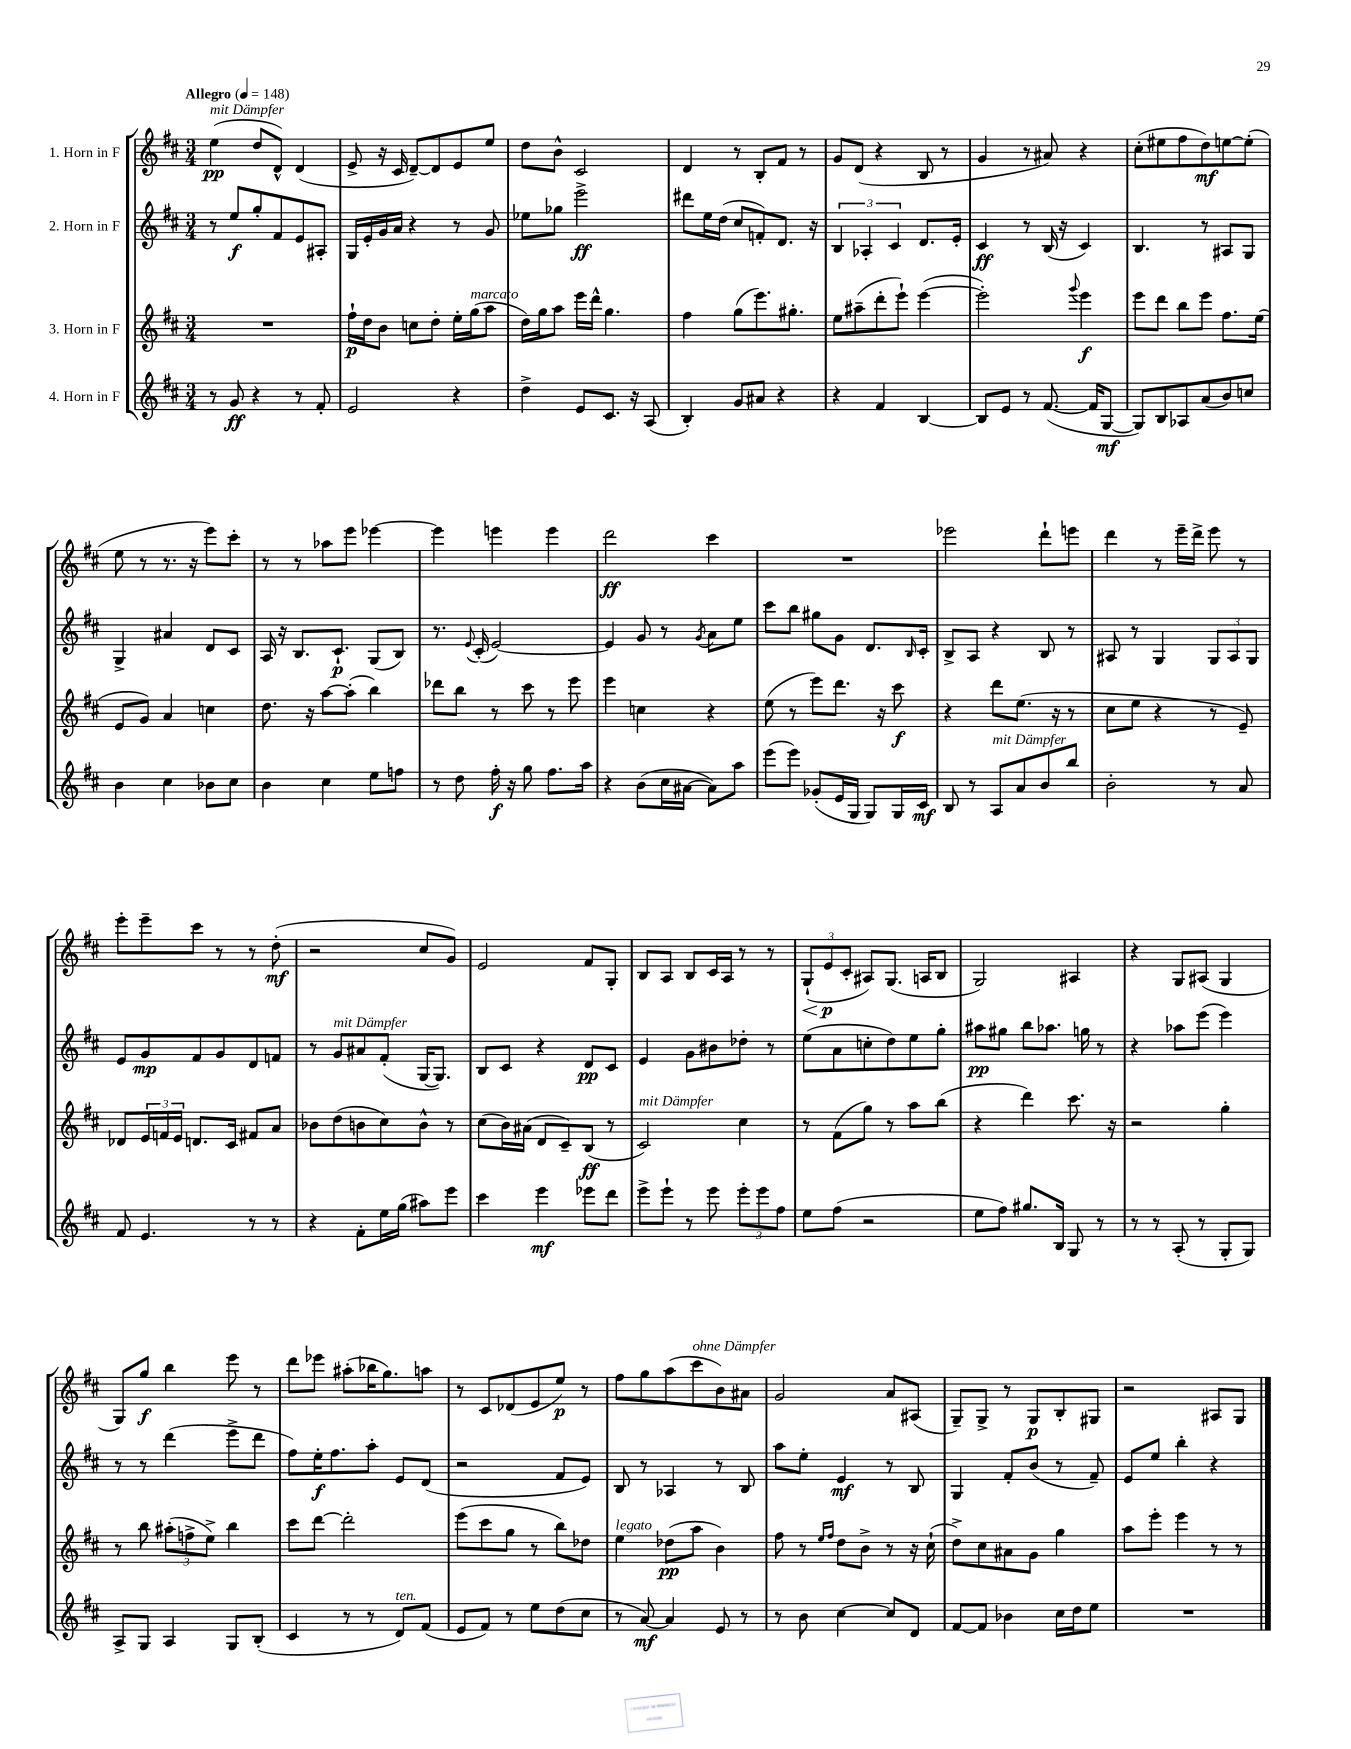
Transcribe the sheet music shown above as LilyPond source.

<<
\new StaffGroup <<
\new Staff = "s0" \with { instrumentName = "1. Horn in F" } {
    \clef treble \key d \major \numericTimeSignature \time 3/4 \tempo "Allegro" 4 = 148
    e''4\pp^\markup { \italic "mit Dämpfer" }( d''8 d'8-^) d'4( |
    e'8-> r16 cis'16 d'8~--) d'8 e'8 e''8 |
    d''8 b'8-^ cis'2 |
    d'4 r8 b8-. fis'8 r8 |
    g'8 d'8( r4 b8 r8 |
    g'4 r8 ais'8) r4 |
    cis''8-.( eis''8 fis''8 d''8\mf) e''8~ e''8-.( |
    e''8 r8 r8. r16 e'''8) cis'''8-. |
    r8 r8 aes''8 e'''8 ees'''4~ |
    ees'''4 e'''4 e'''4 |
    d'''2\ff cis'''4 |
    R2. |
    ees'''2 d'''8-! e'''8 |
    d'''4 r8 e'''16-- d'''16-> e'''8 r8 |
    e'''8-. e'''8-- cis'''8 r8 r8 d''8-.\mf( |
    r2 cis''8 g'8) |
    e'2 fis'8 g8-. |
    b8 a8 b8 cis'16 a16 r8 r8 |
    \tuplet 3/2 { g8-!\<( e'8\p\! cis'8-. } ais8) g8.( a16 b8 |
    g2) ais4 |
    r4 g8 ais8( g4 |
    g8) g''8\f b''4 e'''8 r8 |
    d'''8 ees'''8 ais''8-.( bes''16 g''8.) a''8 |
    r8 cis'8 des'8( e'8 e''8\p) r8 |
    fis''8 g''8 a''8( cis'''8^\markup { \italic "ohne Dämpfer" } b'8) ais'8 |
    g'2 a'8 ais8( |
    g8--) g8-> r8 g8\p b8-. gis8 |
    r2 ais8 g8 \bar "|." |
}
\new Staff = "s1" \with { instrumentName = "2. Horn in F" } {
    \clef treble \key d \major \numericTimeSignature \time 3/4
    r8 e''8\f g''8-. fis'8 e'8 ais8-. |
    g16 e'16-. g'16 a'16 r4 r8 g'8 |
    ees''8 ges''8 e'''2->\ff |
    dis'''8 e''16 d''16( cis''8 f'8-.) d'8. r16 |
    \tuplet 3/2 { b4 aes4-. cis'4 } d'8. e'16-. |
    cis'4\ff r8 b16( r16 cis'4) |
    b4. r8 ais8 g8 |
    g4-> ais'4 d'8 cis'8 |
    a16 r16 b8. cis'8.-!\p g8( b8) |
    r8. \appoggiatura { e'8 } cis'16-.( e'2~) |
    e'4 g'8 r8 \acciaccatura { g'8 } a'8 e''8 |
    cis'''8 b''8 gis''8 g'8 d'8. \grace { b16 } cis'16-. |
    b8-> a8 r4 b8 r8 |
    ais8 r8 g4 \tuplet 3/2 { g8 ais8 g8 } |
    e'8 g'8\mp fis'8 g'8 d'8 f'8 |
    r8 g'8^\markup { \italic "mit Dämpfer" } ais'8 fis'8-.( g16~ g8.) |
    b8 cis'8 r4 d'8\pp cis'8 |
    e'4 g'8 bis'8 des''8-. r8 |
    e''8( a'8 c''8-. d''8) e''8 g''8-. |
    ais''8\pp gis''8 b''8 aes''8. g''16 r8 |
    r4 aes''8 e'''8( e'''4) |
    r8 r8 d'''4( e'''8-> d'''8 |
    fis''8) e''16-.\f fis''8. a''8-. e'8 d'8( |
    r2 fis'8 e'8) |
    b8 r8 aes4 r8 b8 |
    a''8 e''8-. e'4\mf r8 b8 |
    g4 fis'8-. b'8( r8 fis'8--) |
    e'8 e''8 b''4-. r4 \bar "|." |
}
\new Staff = "s2" \with { instrumentName = "3. Horn in F" } {
    \clef treble \key d \major \numericTimeSignature \time 3/4
    R2. |
    fis''16-!\p d''16 b'8 c''8 d''8-. e''16-. g''16^\markup { \italic "marcato" }( a''8 |
    d''16) g''16 a''8 e'''16 d'''16-^ g''4. |
    fis''4 g''8( e'''8.) gis''8.-. |
    e''8 ais''8--( d'''8-. e'''8-!) e'''4~( |
    e'''2-.) \appoggiatura { g'''8 } e'''4\f |
    e'''8 d'''8 b''8 e'''8 fis''8. e''16( |
    e'8 g'8) a'4 c''4 |
    d''8. r16 a''8~ a''8-.( b''4) |
    des'''8 b''8 r8 cis'''8 r8 e'''8 |
    e'''4 c''4 r4 |
    e''8( r8 e'''8) d'''8. r16 cis'''8\f |
    r4 d'''8 e''8.( r16 r8 |
    cis''8 e''8 r4 r8 e'8--) |
    des'8 \tuplet 3/2 { e'16 f'16 e'16 } d'8. cis'16 fis'8 a'8 |
    bes'8 d''8( b'8 cis''8) b'8-^ r8 |
    cis''8( b'16) ais'16( d'8 cis'8--) b8\ff( r8 |
    cis'2^\markup { \italic "mit Dämpfer" }) cis''4 |
    r8 fis'8( g''8) r8 a''8 b''8( |
    r4 d'''4) cis'''8. r16 |
    r2 g''4-. |
    r8 b''8 \tuplet 3/2 { ais''8-.( f''8-> e''8->) } b''4 |
    cis'''8 d'''8~ d'''2-. |
    e'''8( cis'''8 g''8 r8 b''8) des''8 |
    e''4^\markup { \italic "legato" } des''8\pp( a''8 b'4) |
    fis''8 r8 \grace { e''16 fis''16 } d''8 b'8-> r8 r16 cis''16-!( |
    d''8->) cis''8 ais'8 g'8 g''4 |
    a''8 e'''8-. e'''4 r8 r8 \bar "|." |
}
\new Staff = "s3" \with { instrumentName = "4. Horn in F" } {
    \clef treble \key d \major \numericTimeSignature \time 3/4
    r8 g'8\ff r4 r8 fis'8-. |
    e'2 r4 |
    d''4-> e'8 cis'8. r16 a8( |
    b4-.) g'8 ais'8 r4 |
    r4 fis'4 b4~ |
    b8 e'8 r8 fis'8.~( fis'16 g8~\mf |
    g8) b8 aes8 a'8( b'8) c''8 |
    b'4 cis''4 bes'8 cis''8 |
    b'4 cis''4 e''8 f''8 |
    r8 d''8 fis''16-.\f r16 g''8 fis''8. a''16 |
    r4 b'8( cis''16 ais'16~ ais'8) a''8 |
    e'''8( e'''8) ges'8-.( e'16 g16 g8) g16 cis'16\mf |
    b8 r8 a8^\markup { \italic "mit Dämpfer" } a'8 b'8 b''8 |
    b'2-. r8 a'8 |
    fis'8 e'4. r8 r8 |
    r4 fis'8-. e''16 g''16( ais''8) e'''8 |
    cis'''4 e'''4\mf ees'''8 d'''8 |
    e'''8-> e'''8-! r8 e'''8 \tuplet 3/2 { e'''8-. e'''8 fis''8 } |
    e''8 fis''8( r2 |
    e''8 fis''8) gis''8. b16 g8 r8 |
    r8 r8 a8-.( r8 g8-. g8) |
    a8-> g8 a4 g8 b8-.( |
    cis'4 r8 r8 d'8^\markup { \italic "ten." }) fis'8( |
    e'8 fis'8) r8 e''8 d''8( cis''8 |
    r8 a'8~\mf) a'4 e'8 r8 |
    r8 b'8 cis''4~ cis''8 d'8 |
    fis'8~ fis'8 bes'4 cis''16 d''16 e''8 |
    R2. \bar "|." |
}
>>
>>
\layout { \context { \Score \remove "Bar_number_engraver" } }
